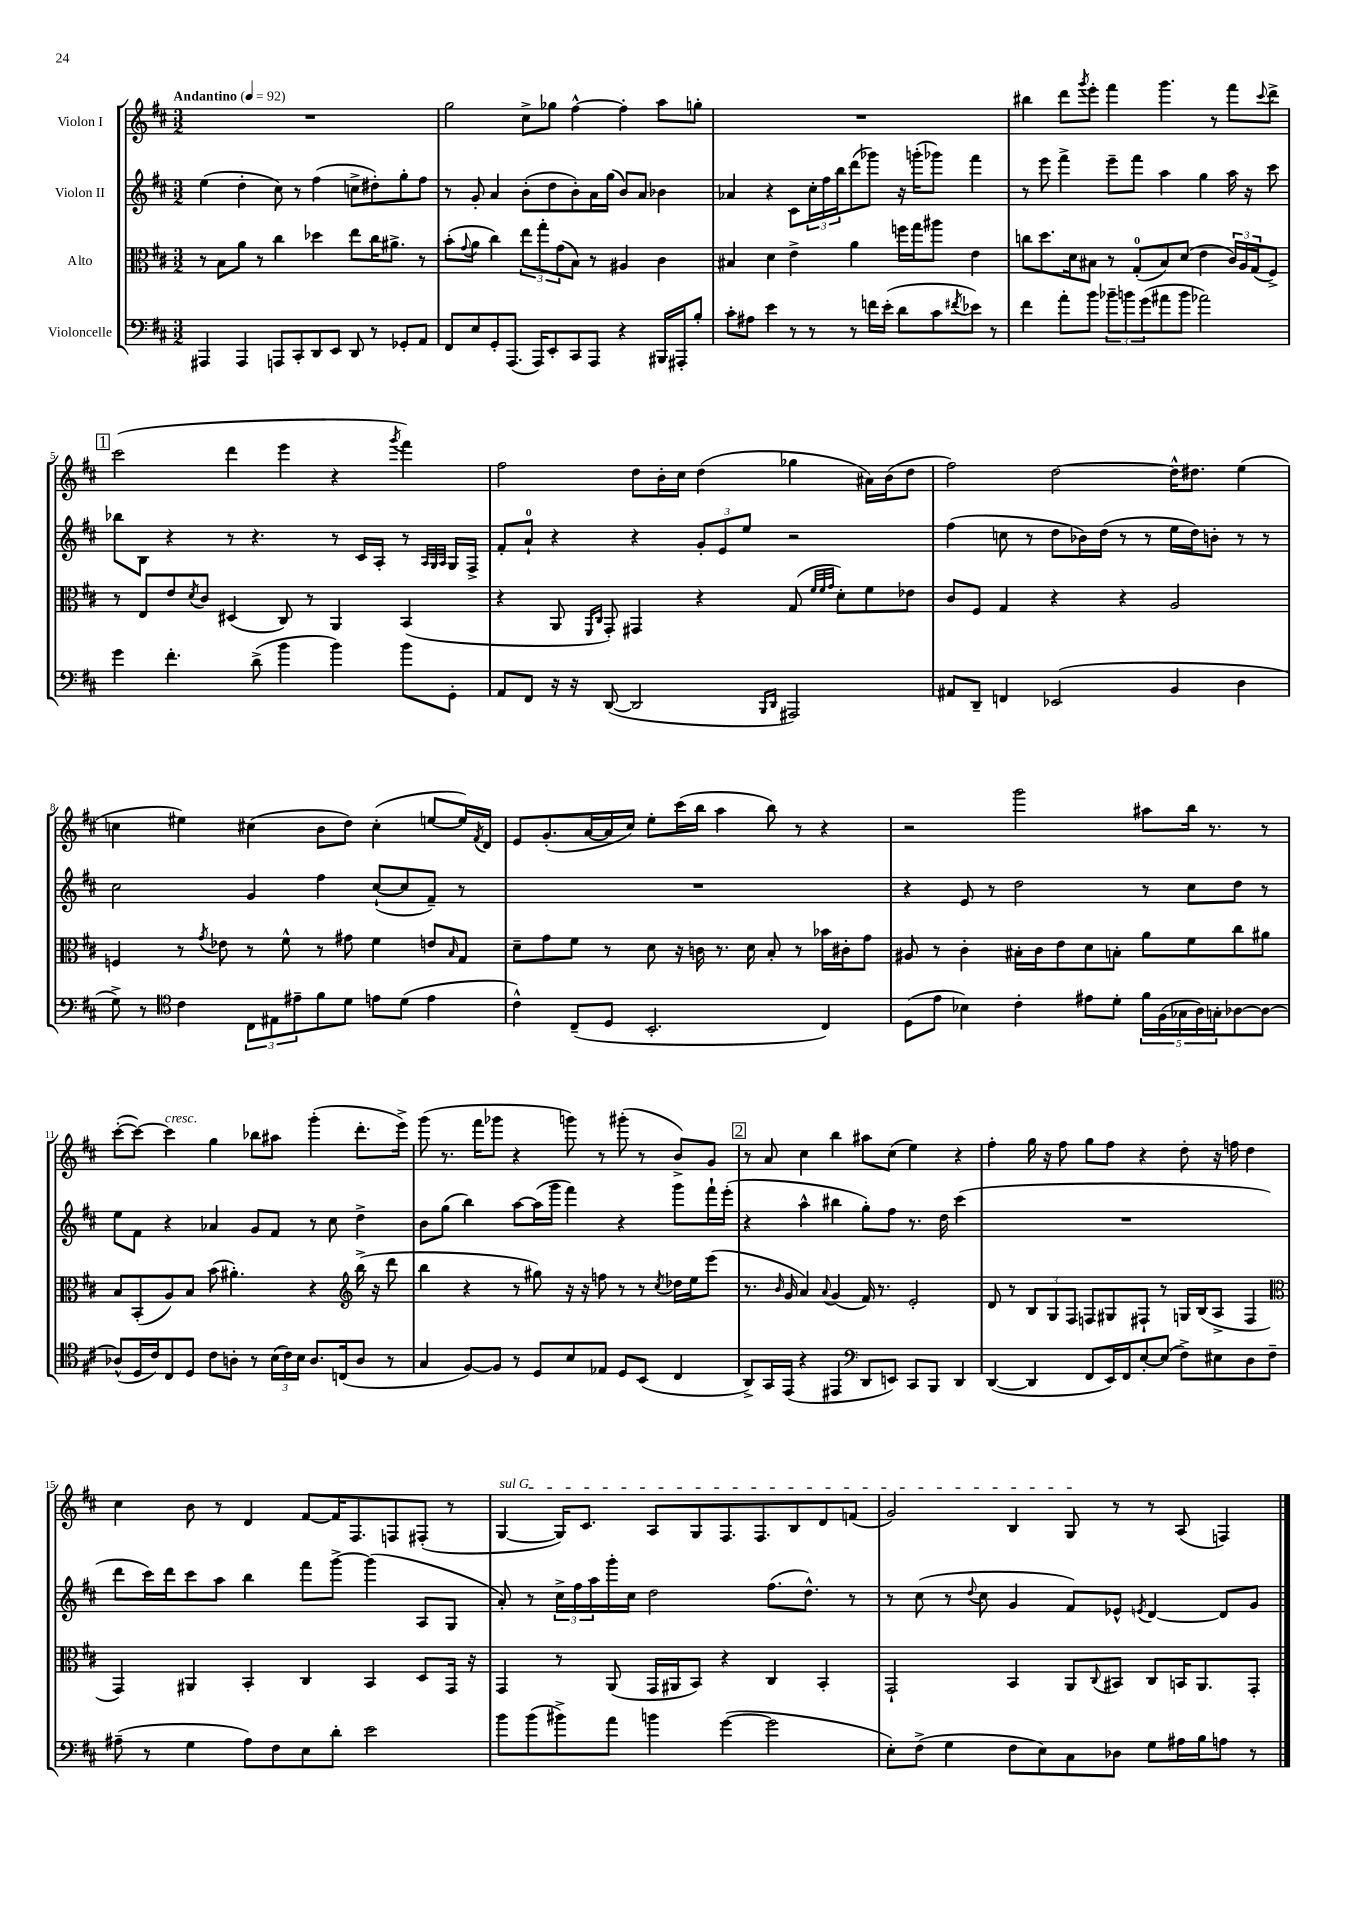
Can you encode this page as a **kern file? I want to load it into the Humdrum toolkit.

**kern	**kern	**kern	**kern
*staff4	*staff3	*staff2	*staff1
*clefF4	*clefC3	*clefG2	*clefG2
*k[f#c#]	*k[f#c#]	*k[f#c#]	*k[f#c#]
*M3/2	*M3/2	*M3/2	*M3/2
*MM92	*MM92	*MM92	*MM92
4AAA#/	8r	(4ee\	1.r
.	8B\L	.	.
4AAA#/	8a\J	4dd'\	.
.	8r	.	.
8AAA/L	4cc#\	8cc#\)	.
8CC#'/	.	8r	.
8DD/	4dd-\	(4ff#\	.
8EE/J	.	.	.
8DD/	8ee\L	8cc^\L	.
8r	16cc#\K	8dd#'\)	.
.	8.a#^\J	.	.
8GG-'/L	.	8gg'\	.
8AA/J	8r	8ff#\J	.
=	=	=	=
8FF#/L	(8b'\L	8r	2gg\
.	8qqg/	.	.
8E/	8a\J	8g'/	.
8GG'/	4cc#\)	4a/	.
(8.AAA/J	.	.	.
.	12ee\L	(8b'\L	8cc#^\L
16AAA/LK)	.	.	.
.	12gg'\	.	.
8EE'/	.	8dd\	8gg-\J
.	(12g\	.	.
8CC#/	8B\J)	8b'\)	[4ff#^^\
8AAA/J	8r	16a\L	.
.	.	(16gg\JJ	.
4r	4A#/	8b/L)	4ff#'\]
.	.	8a/J	.
16BBB#/LL	4c#\	4b-\	8aa\L
16AAA#'/J	.	.	.
8B'/J	.	.	8gg'\J
=	=	=	=
8c#'\L	4B#/	4a-/	1.r
8A#\J	.	.	.
4e\	4d\	4r	.
8r	4e^\	8c#\L	.
8r	.	24cc#'\L	.
.	.	24ff#\	.
.	.	24bb\J	.
8r	4a\	(8ddd\	.
16f\LL	.	8ggg-\J)	.
(16e'\JJ	.	.	.
8d\L	16ff\LL	16r	.
.	16gg\J	(16ggg'\LK	.
8c#\	8aa#\J	8ggg-\J)	.
8qf#/	.	.	.
8e-\J)	4e\	4fff#\	.
8r	.	.	.
=	=	=	=
4f#\	8cc\L	8r	4bb#\
.	8.dd\	8eee\	.
8a'\L	.	4fff#^\	8ddd\L
.	16d\k	.	.
.	.	.	8qggg/
8b\J	8B#\J	.	8eee'\J
12b-~\L	8r	8eee~\L	4fff#\
12b\	.	.	.
.	(8G'/L	8fff#\J	.
(12g\	.	.	.
8a#\	8B#/)	4aa\	4.ggg\
8b\J	(8d/J	.	.
2a-\)	4e\	4gg\	.
.	.	.	8r
.	24c#/LL)	16aa\	8fff#\L
.	24A/	.	.
.	.	16r	.
.	(24G/J	.	.
.	.	.	8qqccc#/
.	8F#^/J)	8ccc#\	8ddd^\J
=	=	=	=
4g\	8r	8bb-\L	(2ccc#\
.	8E/L	8B\J	.
4.f#'\	8e/	4r	.
.	8qd/	.	.
.	8c#/J	.	.
.	(4D#/	8r	4ddd\
(8d^\	.	4.r	.
4b\	8C#/)	.	4eee\
.	8r	.	.
4b\)	4AA/	8r	4r
.	.	16c#/LL	.
.	.	16A'/JJ	.
.	.	.	8qggg/
8b\L	(4BB/	8r	4fff#\)
.	.	32qqA/LLL	.
.	.	32qqG/	.
.	.	32qqA/JJJ	.
8GG'\J	.	16G/LL	.
.	.	16F#^/JJ	.
=	=	=	=
8AA/L	4r	8f#'/L	2ff#\
8FF#/J	.	8a`/J	.
16r	8AA/	4r	.
16r	.	.	.
.	16qqFF#/LL	.	.
.	16qqC#/JJ	.	.
([8DD/	8GG'/)	.	.
2DD/]	4GG#/	4r	8dd\L
.	.	.	16b'\L
.	.	.	16cc#\JJ
.	4r	12g'/L	(4dd\
.	.	12e/	.
.	.	12ee/J	.
16qqBBB/LL	.	.	.
16qqDD/JJ	.	.	.
2AAA#/)	(8G/	2r	4gg-\
.	32qqf#/LLL	.	.
.	32qqf#/	.	.
.	32qqg/JJJ	.	.
.	8d'\L)	.	.
.	8f#\	.	16a#\LL)
.	.	.	(16b\J
.	8e-\J	.	8dd\J
=	=	=	=
8AA#/L	8c#/L	(4ff#\	2ff#\)
8DD~/J	8F#/J	.	.
4FF/	4G/	8cc\	.
.	.	8r	.
(2EE-/	4r	8dd\L	[2dd\
.	.	16b-\L)	.
.	.	(16dd\JJ	.
.	4r	8r	.
.	.	8r	.
4BB/	2A/	16ee\LL	16dd^^\]LK
.	.	16dd\J)	8.dd#\J
.	.	8b'\J	.
4D\	.	8r	(4ee\
.	.	8r	.
=	=	=	=
8G^\)	4F/	2cc#\	4cc\
8r	.	.	.
*clefC4	*	*	*
4c#\	8r	.	4ee#\)
.	8qg/	.	.
.	8e-\	.	.
12C#\L	8r	4g/	(4cc#\
12E#\	.	.	.
.	8f#^^\	.	.
12e#~\	.	.	.
8f#\	8r	4ff#\	8b\L
8d\J	8g#\	.	8dd\J)
8e\L	4f#\	([8cc#`/L	(4cc#'\
(8d\J	.	8cc#/]	.
4e\	8e/L	8f#~/J)	[8ee/L
.	16qqB/	.	.
.	8G/J	8r	16ee/]L)
.	.	.	8qf#/
.	.	.	16d/JJ
=	=	=	=
4c#^^\)	8d~\L	1.r	8e/L
.	8g\	.	(8.g'/
(8C#~/L	8f#\J	.	.
.	.	.	[16a/L
8D/J	8r	.	16a/]
.	.	.	16cc#/JJ)
2.BB'/	8d\	.	8ee'\L
.	16r	.	(16ccc#\L
.	16c\	.	16bb\JJ
.	8.r	.	4aa\
.	16d\	.	.
.	8B'/	.	8bb\)
.	8r	.	8r
4C#/)	16b-\LL	.	4r
.	16c#'\J	.	.
.	8g\J	.	.
=	=	=	=
(8D\L	8A#/	4r	2r
8e\J	8r	.	.
4B-\)	4c#'\	8e/	.
.	.	8r	.
4c#'\	16B#'\LL	2dd\	2ggg\
.	16c#\J	.	.
.	8e\	.	.
8e#\L	8d\	.	.
8d'\J	8B'\J	.	.
20f#\LL	8a\L	8r	8aa#\L
(20F#\	.	.	.
20G-\	.	.	.
.	8f#\	8cc#\L	16bb\Jk
20A\)	.	.	.
.	.	.	8.r
20G'\J	.	.	.
[8A-\	8cc#\	8dd\J	.
8A-\_J	8a#\J	8r	8r
=	=	=	=
(8A-^^/]L	8B/L	8ee\L	([8ccc#'\L
16D/L	(8BB'/	8f#\J	8ccc#\_J)
16c#/J)	.	.	.
8C#/	8A/)	4r	4ccc#\]
8D/J	8B/J	.	.
8c#\L	(8b\	4a-/	4gg\
8A'\J	4.a#'\)	.	.
8r	.	8g/L	8bb-\L
(24B\LL	.	8f#/J	8aa#\J
24c#\)	.	.	.
24B\JJ	.	.	.
8.A/L	4r	8r	(4ggg'\
.	.	8cc#\	.
(16C/k	.	.	.
*	*clefG2	*	*
8A/J	(16bb^\	4dd^\	8.ddd'\L
.	16r	.	.
8r	8ddd\	.	.
.	.	.	16eee^\Jk)
=	=	=	=
4G/	4bb\	8b\L	(8ggg\
.	.	(8gg\J	8.r
[8F#/L)	4r	4bb\)	.
.	.	.	16fff#\LK
8F#/]J	.	.	8ggg-\J
8r	8r	[8aa\L	4r
8D/L	8gg#\)	(16aa\]L	.
.	.	16ggg\JJ	.
8B/	16r	4fff#\)	8ggg\)
.	16r	.	.
8E-/J	8ff\	.	8r
8D/L	8r	4r	(8ggg#'\
(8BB/J	8r	.	8r
.	8qcc#/	.	.
4C#/	16dd-\LL	8ggg\L	8b^/L)
.	16ee\J	.	.
.	(8eee\J	16fff#`\L	8g/J
.	.	(16eee'\JJ	.
=	=	=	=
8AA^/L)	8.r	4r	8r
16GG/L	.	.	8a/
.	16qqb/	.	.
(16EE/JJ	16g/	.	.
4r	4a/)	4aa^^\	4cc#\
.	8qqa/	.	.
4EE#/	(4g/	4bb#\	4bb\
*clefF4	*	*	*
8DD/L	16f#/)	8gg'\L)	8aa#\L
.	8.r	.	.
8EE/J)	.	8ff#\J	(8cc#\J
8CC#/L	2e'/	8.r	4ee\)
8BBB/J	.	.	.
.	.	16dd\	.
4DD/	.	(4ccc#\	4r
=	=	=	=
([4DD/	8d/	1.r	4ff#'\
.	8r	.	.
4DD/]	12B/L	.	16gg\
.	.	.	16r
.	12G/	.	.
.	.	.	8ff#\
.	12F#/J	.	.
8FF#/L	8F/L	.	8gg\L
16EE/L)	8G#/	.	8ff#\J
16FF#/J	.	.	.
[8E'/	8F#`/J	.	4r
(8E/]J	8r	.	.
8F#^\L)	16G/LL	.	8dd'\
.	(16B/J	.	.
8E#\	8A^/J	.	16r
.	.	.	16ff\
8D\	4F#/	.	4dd\
8F#~\J	.	.	.
=	=	=	=
*	*clefC3	*	*
(8A#~\	4GG/)	8ddd\L	4cc#\
8r	.	16ccc#\L)	.
.	.	16ddd\J	.
4G\	4AA#/	8ccc#\	8b\
.	.	8aa\J	8r
8A#\L)	4BB'/	4bb\	4d/
8F#\	.	.	.
8E\	4C#/	8fff#\L	[8f#/L
8d'\J	.	[8ggg^\J	16f#/]K
.	.	.	8.F#/
2e\	4BB/	(4ggg\]	.
.	.	.	8F/
.	8D/L	8A/L	(8F#'/J
.	16GG/Jk	8G/J	8r
.	16r	.	.
=	=	=	=
8b\L	4GG/	8a'/)	[4G/
(8b\	.	8r	.
8b#^\)	8r	24cc#^\LL	16G/]LK)
.	.	24ff#\	.
.	.	.	8.c#/J
.	.	24aa\	.
8a\J	(8AA/	16ggg'\	.
.	.	16cc#\JJ	.
4b\	16GG/LL	2dd\	8A/L
.	16AA#/J	.	.
.	8BB/J)	.	8G/
([4g\	4r	.	8.F#/
.	.	.	8.F#/
2g\]	4C#/	(8.ff#\L	.
.	.	.	8B/
.	.	8.dd^^\J)	.
.	4BB'/	.	8d/
.	.	8r	(8f/J
=	=	=	=
8E'\L)	2GG`/	8r	2g/)
(8F#^\J	.	(8cc#\	.
4G\	.	8r	.
.	.	8qqdd/	.
.	.	8cc#\	.
8F#\L	4BB/	4g/	4B/
8E\)	.	.	.
8C#\	8AA/L	8f#/L)	8G/
.	8qqC#/	.	.
8D-\J	8BB#/J	8e-^^/J	8r
.	.	8qe/	.
8G\L	8C#/L	[4d/	8r
16A#\L	16BB/K	.	(8A/
16B\J	8.AA/	.	.
8A\J	.	8d/]L	4F/)
8r	8GG'/J	8g/J	.
==	==	==	==
*-	*-	*-	*-
